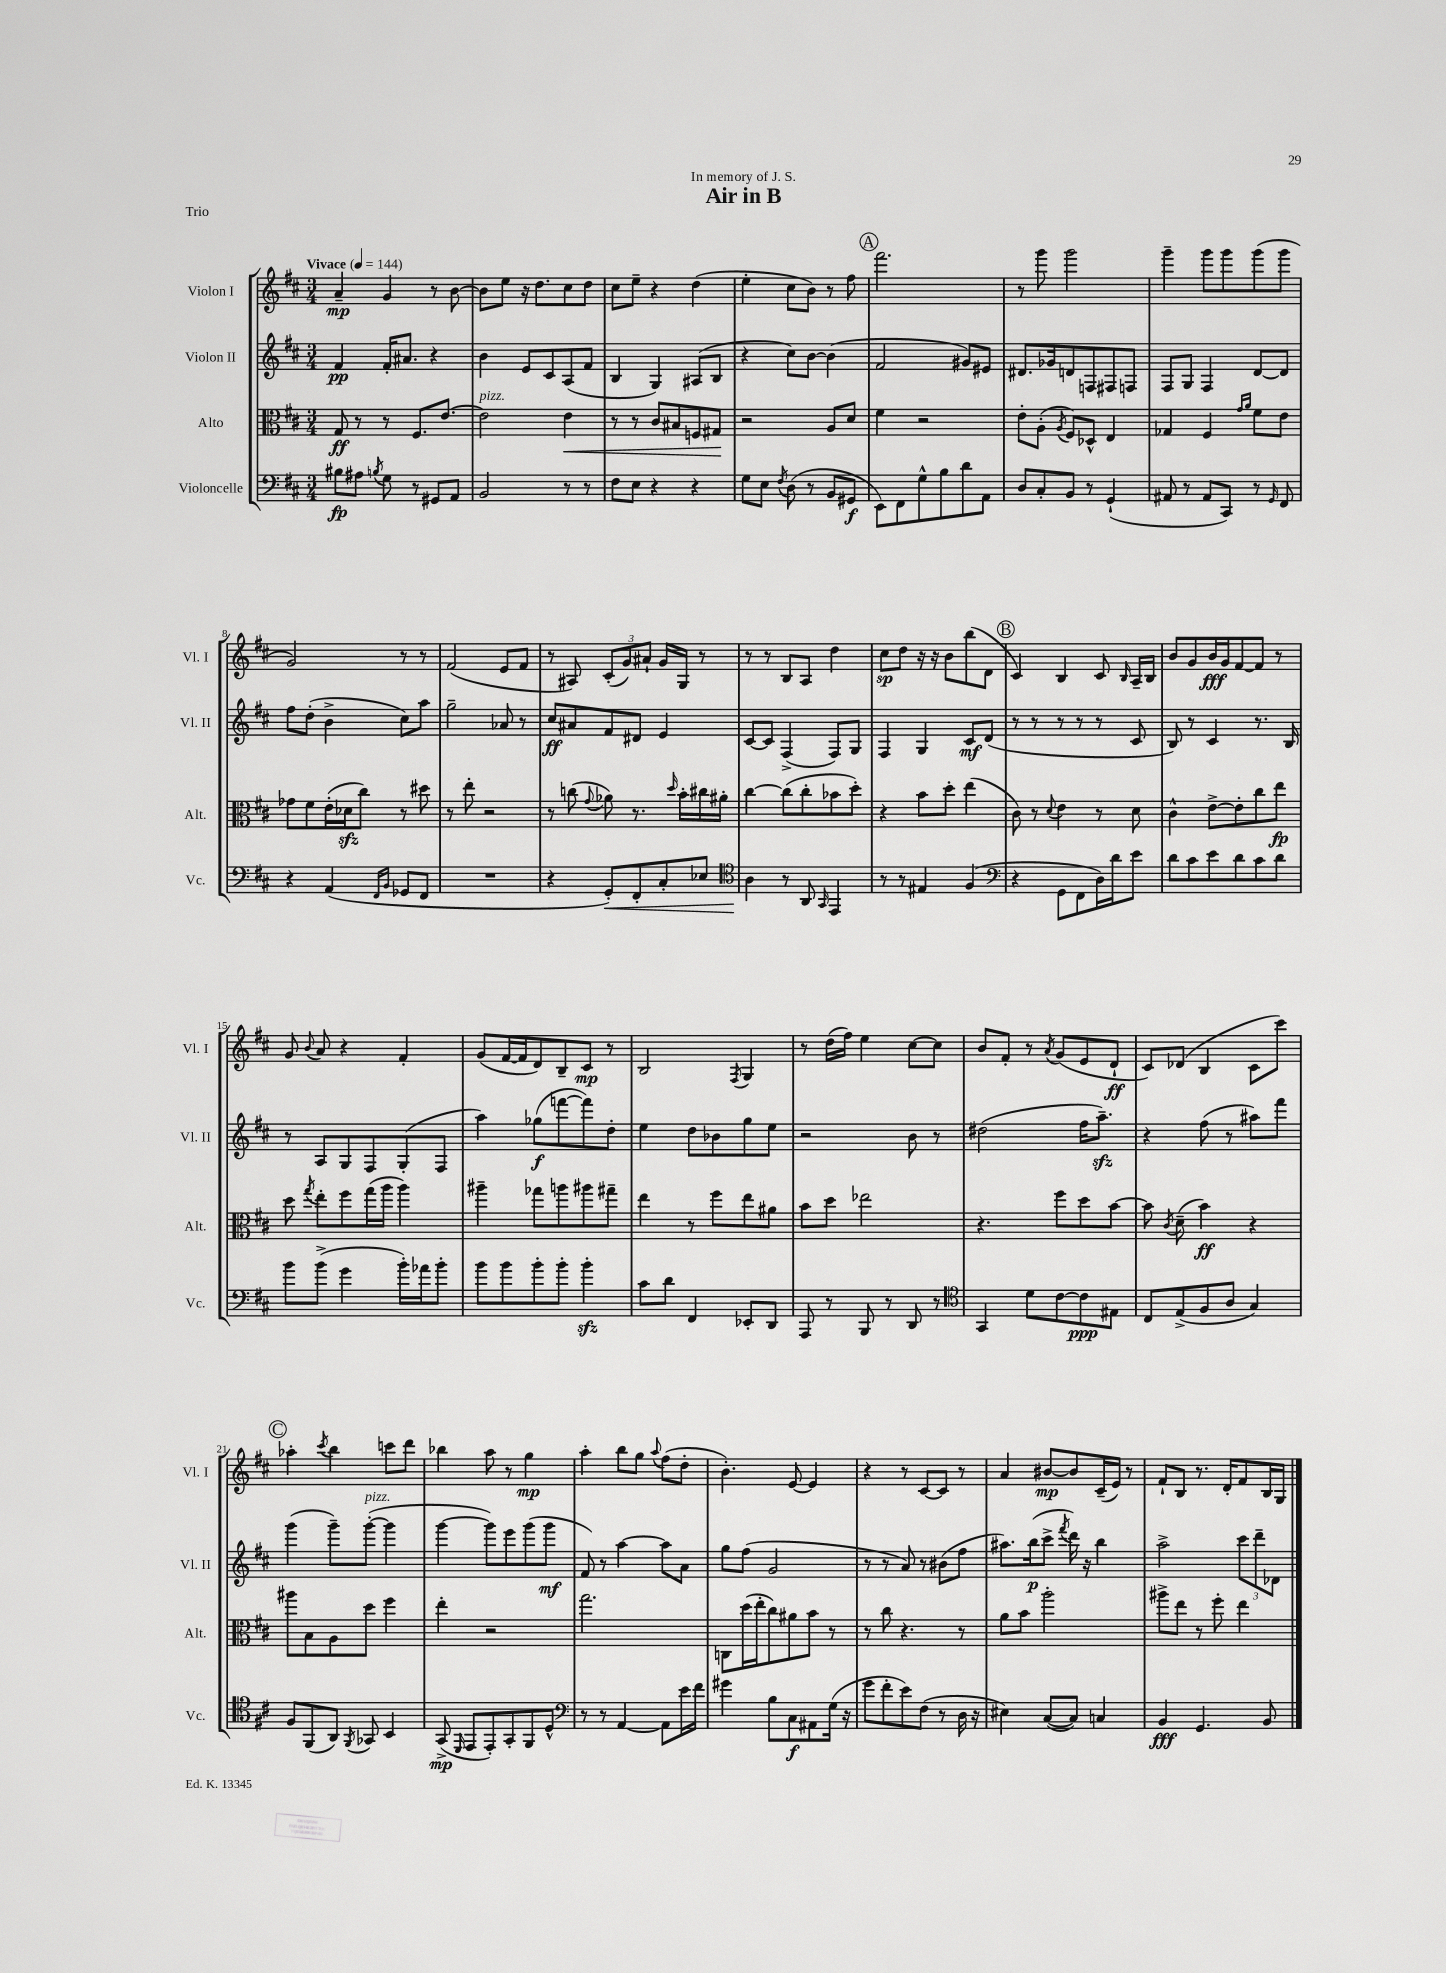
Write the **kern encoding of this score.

**kern	**kern	**kern	**kern
*staff4	*staff3	*staff2	*staff1
*clefF4	*clefC3	*clefG2	*clefG2
*k[f#c#]	*k[f#c#]	*k[f#c#]	*k[f#c#]
*M3/4	*M3/4	*M3/4	*M3/4
*MM144	*MM144	*MM144	*MM144
8B#\L	8G/	4f#/	4a~/
8A#\J	8r	.	.
8qB/	.	.	.
8G\	8r	16f#'/LK	4g/
.	.	8.a#/J	.
8r	8.F#/L	.	.
8GG#/L	.	4r	8r
.	[8.e/J	.	.
8AA/J	.	.	[8b\
=	=	=	=
2BB/	2e\]	4b\	8b\]L
.	.	.	8ee\J
.	.	8e/L	16r
.	.	.	8.dd\L
.	.	8c#/	.
8r	4e\	(8A/	8cc#\
8r	.	8f#/J	8dd\J
=	=	=	=
8F#\L	8r	4B/	8cc#\L
8E\J	8r	.	8ee~\J
4r	8c#/L	4G/)	4r
.	8B#/	.	.
4r	8F/	(8A#/L	(4dd\
.	8G#/J	8B/J	.
=	=	=	=
8G\L	2r	4r	4ee'\
8E\J	.	.	.
8qF#/	.	.	.
(8D\	.	8cc#\L)	8cc#\L
8r	.	[8b\J	8b\J)
8BB/L	8A/L	(4b\]	8r
8GG#/J	8d/J	.	8ff#\
=	=	=	=
8EE\L)	4f#\	2f#/	2.fff#\
8FF#\	.	.	.
8G^^\	2r	.	.
8B\	.	.	.
8d\	.	8g#/L)	.
8AA\J	.	8e#/J	.
=	=	=	=
8D/L	8e'\L	8.d#/L	8r
8C#'/	(8A'\J	.	8ggg\
.	.	16g-/k	.
.	8qA/	.	.
8BB/J	8F#/L)	8d/	2ggg\
8r	8D-^^/J	8F/	.
(4GG`/	4E/	8F#/	.
.	.	8F/J	.
=	=	=	=
8AA#/	4G-/	8F#/L	4ggg~\
8r	.	8G/J	.
8AA#/L	4F#/	4F#/	8ggg\L
8CC#/J)	.	.	8ggg\
.	16qqg/LL	.	.
.	16qqa/JJ	.	.
8r	8f#\L	[8d/L	(8ggg\
16qqGG/	.	.	.
8FF#/	8e\J	8d/]J	8ggg\J
=	=	=	=
4r	8g-\L	8ff#\L	2g/)
.	8f#\	(8dd'\J	.
(4AA/	(16e'\L	4b^\	.
.	16d-\J	.	.
.	8cc#\J)	.	.
16qqFF#/LL	.	.	.
16qqBB/JJ	.	.	.
8GG-/L	8r	8cc#\L)	8r
8FF#/J	8dd#\	8aa\J	8r
=	=	=	=
2.r	8r	2gg~\	(2f#/
.	8ee'\	.	.
.	2r	.	.
.	.	8a-/	8e/L
.	.	8r	8f#/J
=	=	=	=
4r	8r	8cc#/L	8r
.	(8cc\	8a#/	8A#/)
.	8qqg/	.	.
8GG'/L)	8a-\)	8f#/	(12c#'/L
.	.	.	12g/)
8FF#'/	8.r	8d#/J	.
.	.	.	12a#`/J
8C#'/	.	4e/	16g/LL
.	16qqdd/	.	.
.	16b'\LL	.	16G/JJ
8E-/J	16cc#\	.	8r
.	16a#'\JJ	.	.
=	=	=	=
*clefC4	*	*	*
4A\	[4cc#\	[8c#/L	8r
.	.	8c#/]J	8r
8r	(8cc#\]L	(4F#^/	8B/L
8AA/	8cc#'\	.	8A/J
16qqGG/	.	.	.
4EE/	8b-\	8F#/L)	4dd\
.	8dd'\J)	8G/J	.
=	=	=	=
8r	4r	4F#/	8cc#\L
8r	.	.	8dd\J
4E#/	8b\L	4G/	16r
.	.	.	16r
.	8dd'\J	.	8b\L
(4F#/	(4ee\	8c#/L	(8bb\
.	.	(8d/J	8d\J
=	=	=	=
*clefF4	*	*	*
4r	8c#\)	8r	4c#/)
.	8r	8r	.
.	8qqd/	.	.
8GG\L	4e\	8r	4B/
8FF#\	.	8r	.
16D\L)	8r	8r	8c#/
16d\J	.	.	.
.	.	.	16qqB/
8e\J	8d\	8c#/	16A~/LL
.	.	.	16B/JJ
=	=	=	=
8d\L	4c#^^\	8B/)	8b/L
8c#\	.	8r	8g/
8e\	[8e^\L	4c#/	16b/L
.	.	.	16g/J
8d\	8e'\]	.	[8f#/
8c#\	8cc#\	8.r	8f#/]J
8d\J	8ee\J	.	8r
.	.	16B/	.
=	=	=	=
8b\L	8dd\	8r	8g/
.	8qgg/	.	8qqb/
(8b^\J	8ee'\L	8A/L	8a/
4g\	8ff#\	8G/	4r
.	(16gg\L	8F#/	.
.	16aa\JJ	.	.
16b'\LL)	4aa\)	(8G'/	4f#'/
16a-\J	.	.	.
8b'\J	.	8F#/J	.
=	=	=	=
8b\L	4aa#~\	4aa\)	(8g/L
8b\	.	.	[16f#/L
.	.	.	16f#/]J
8b'\	8gg-\L	(8gg-\L	8d/)
8b'\J	8aa\	[8fff\	8B~/
4b'\	8aa#\	8fff\])	8c#/J
.	8gg#~\J	8dd'\J	8r
=	=	=	=
8c#\L	4ee\	4ee\	2B/
8d\J	.	.	.
4FF#/	8r	8dd\L	.
.	8ff#\L	8b-\	.
.	.	.	8qF#/
8EE-'/L	8ee\	8gg\	4G/
8DD/J	8a#\J	8ee\J	.
=	=	=	=
8AAA/	8b\L	2r	8r
8r	8dd\J	.	(16dd\LL
.	.	.	16ff#\JJ)
8BBB/	2ee-\	.	4ee\
8r	.	.	.
8DD/	.	8b\	[8cc#\L
8r	.	8r	8cc#\]J
=	=	=	=
*clefC4	*	*	*
4GG/	4.r	(2dd#\	8b/L
.	.	.	8f#'/J
8d\L	.	.	8r
.	.	.	8qa/
[8c#\	8ff#\L	.	(8g/L
8c#\]	8dd\	16ff#\LK	8e/
.	.	8.aa~\J)	.
8E#\J	[8b\J	.	8d`/J
=	=	=	=
8C#/L	8b\]	4r	8c#/L)
.	8qc#/	.	.
(8E^/	(8d~\	.	(8d-/J
8F#/	4b\)	(8ff#\	4B/
8A/J	.	8r	.
4G/)	4r	8aa#\L)	8c#\L
.	.	8fff#\J	8ccc#\J)
=	=	=	=
8F#/L	8aa#\L	(4ggg\	4aa-'\
(8FF#/	8B\	.	.
.	.	.	8qccc#/
8AA/J)	8A\	8ggg~\L)	4bb\
8qFF#/	.	.	.
8GG-/	8dd\J	([8ggg'\J	.
4BB/	4ff#\	4ggg\]	8ccc\L
.	.	.	8ddd\J
=	=	=	=
(8GG^/	4ee'\	[4ggg\	4bb-\
16qqDD/	.	.	.
8EE/L	.	.	.
8EE'/)	2r	8ggg\]L)	8aa\
8GG'/	.	8eee\	8r
8FF#/	.	(8ggg\	4gg\
8D^^/J	.	8ggg\J	.
=	=	=	=
*clefF4	*	*	*
8r	2.gg\	8f#/)	4aa'\
8r	.	8r	.
[4AA/	.	[4aa\	8bb\L
.	.	.	8gg\J
.	.	.	8qqaa/
8AA\]L	.	8aa\]L	(8ff#\L
16e\L	.	8a\J	8dd'\J
16f#\JJ	.	.	.
=	=	=	=
4g#\	8C\L	8gg\L	4.b'\)
.	(16dd\L	(8ff#\J	.
.	16ee'\J	.	.
8B\L	8cc#\)	2g/	.
8C#\	8a#\	.	[8e/
8AA#\	8b\J	.	4e/]
(16G\Jk	8r	.	.
16r	.	.	.
=	=	=	=
8g\L	8r	8r	4r
8f#'\	8cc#\	8r	.
8e\)	4.r	8a/)	8r
(8F#\J	.	8r	[8c#/L
8r	.	(8b#\L	8c#/]J
16D\	8r	8ff#\J	8r
16r	.	.	.
=	=	=	=
4E#\)	8a\L	8.aa#\L)	4a/
.	8b\J	.	.
.	.	(16bb\k	.
([8C#/L	2aa'\	8ccc#^\J	[8b#/L
.	.	8qfff#/	.
8C#/]J)	.	16ddd\)	8b#/]
.	.	16r	.
4C/	.	4bb\	(16c#~/L
.	.	.	16e/JJ)
.	.	.	8r
=	=	=	=
4BB/	8aa#^\L	2aa^\	8f#`/L
.	8ee\J	.	8B/J
4.GG/	8r	.	8.r
.	8ff#'\	.	.
.	.	.	16d'/LK
.	4ee\	12ccc#\L	8f#/
.	.	12ddd~\	.
8BB/	.	.	16B/L
.	.	12d-\J	.
.	.	.	16G/JJ
==	==	==	==
*-	*-	*-	*-
